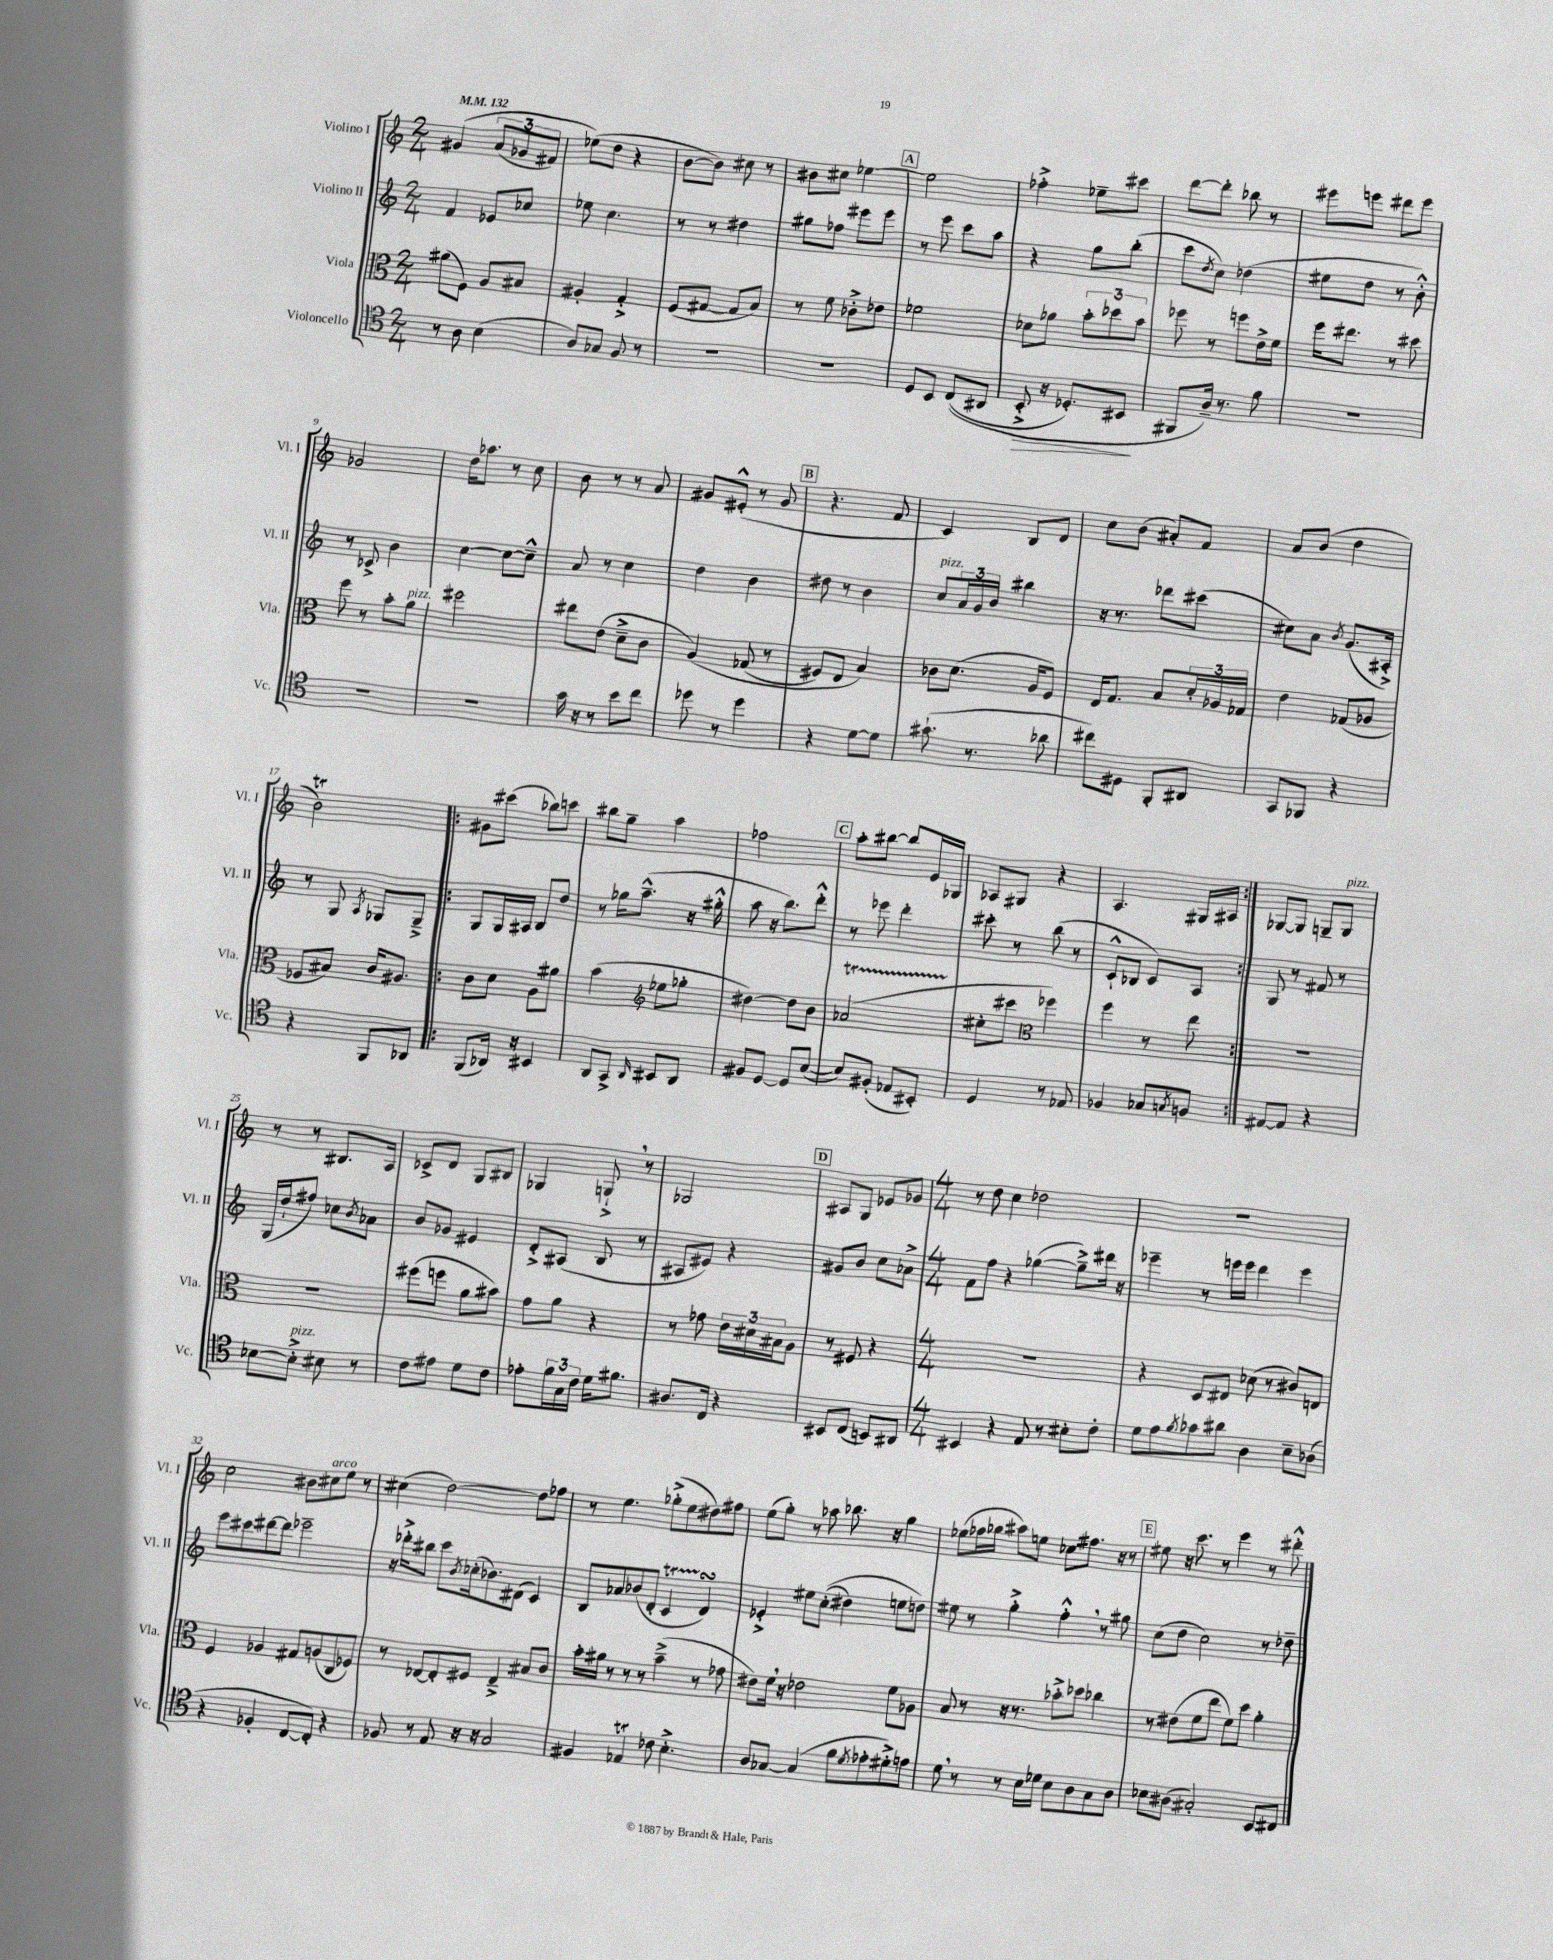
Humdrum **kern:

**kern	**dynam	**kern	**kern	**kern
*part4	*part4	*part3	*part2	*part1
*staff4	*staff4	*staff3	*staff2	*staff1
*I"Violoncello	*	*I"Viola	*I"Violino II	*I"Violino I
*I'Vc.	*	*I'Vla.	*I'Vl. II	*I'Vl. I
*clefC4	*	*clefC3	*clefG2	*clefG2
*k[]	*	*k[]	*k[]	*k[]
*M2/4	*	*M2/4	*M2/4	*M2/4
*MM132	*	*MM132	*MM132	*MM132
=1	=1	=1	=1	=1
8r	.	(8a#X\L	4f/	(4g#X/
8A\	.	8F\J)	.	.
(4B\	.	8A/L	8e-X/L	(12a/L
.	.	.	.	12g-X/
.	.	8B#X/J	8cc-X/J	.
.	.	.	.	12f#X/J)
=2	=2	=2	=2	=2
8A/L)	.	4A#X'/	8ee-X\	(8ee-X\L)
8G-X/J	.	.	4.cc\	8dd\J
8F/	.	4G'^/	.	4r
8r	.	.	.	.
=3	=3	=3	=3	=3
2r	.	(8F/L	8r	[8b\L
.	.	[8G#X/J	8r	8b\J])
.	.	8G#/L]	4dd#X\	8cc#X\
.	.	8B/J)	.	8r
=4	=4	=4	=4	=4
2r	.	8r	8gg#X\L	8b#X\L
.	.	8f\	8ff-X\J	8cc#X\J
.	.	8c-X'^\L	8eee#X\L	[4ee-X\
.	.	8e-X\J	8eee#\J	.
!!LO:REH:place=s1:t=A
=5	=5	=5	=5	=5
8D/L	.	2f-X\	8r	2ee-\]
8BB/J	.	.	8eee\	.
((8C/L	.	.	8ccc\L	.
8AA#X/J	.	.	8aa\J	.
=6	=6	=6	=6	=6
!	!LO:HP:b	!	!	!
8BB'^/	>	8d-X\L	4r	4ff-X'^\
16r	.	8a-X\J	.	.
8.D-X'/L)	.	.	.	.
.	.	12b'\L	8gg\L	8ee-X~\L
.	.	12dd-X\	.	.
8BB#X/J	.	.	(8bb'\J	8ccc#X\J
.	.	12b\J	.	.
.	]	.	.	.
=7	=7	=7	=7	=7
8FF#X/L	.	8ff-X\	8ccc\L	[8ddd\L
.	.	.	8qdd/	.
16A~/Jk)	.	8r	8cc\J)	8ddd'\J]
8.r	.	.	.	.
.	.	8ffn\L	(4dd-X\	8bb-X\
8f\	.	16e^\L	.	8r
.	.	16f\JJ	.	.
=8	=8	=8	=8	=8
2r	.	16ff\KL	8ee#X\L	8eee#X\L
.	.	8.ee#X\J	.	.
.	.	.	8dd\J	8eeen\J
.	.	8r	8r	8ddd#X\L
.	.	8dd#X\	8b'^^\)	8eee\J
!!LO:LB:g=z
=9	=9	=9	=9	=9
2r	.	8ff\	8r	2g-X/
.	.	8r	8c-X^/	.
.	.	8b'\L	4b\	.
!	!	!LO:TX:a:i:t=pizz.	!	!
.	.	8a\J	.	.
=10	=10	=10	=10	=10
2r	.	2ff#X\	[4cc\	16dd\KL
.	.	.	.	8.aa-X\J
.	.	.	8cc\L_	8r
.	.	.	8cc~^^\J]	8cc\
=11	=11	=11	=11	=11
16g\	.	8ee#X\L	8a/	8b\
16r	.	.	.	.
8r	.	(8e\J	8r	8r
8b\L	.	8d~^\L	4cc\	8r
8cc\J	.	8c\J	.	8a/
=12	=12	=12	=12	=12
8dd-X\	.	(4A/)	4dd\	8g#X/L
8r	.	.	.	(8e#X'^^/J
4dd-\	.	(8G-X/	4b\	8r
.	.	8r	.	8g#/
!!LO:REH:place=s1:t=B
=13	=13	=13	=13	=13
4r	.	8F#X/L)	8dd#X\	4.r
.	.	8E/J	8r	.
[8d\L	.	4B/)	4b\	.
8d\J]	.	.	.	8f/
=14	=14	=14	=14	=14
!	!	!	!LO:TX:a:i:t=pizz.	!
(8.g#X`\	.	8c-X\L	8cc/L	4c/)
.	.	(8.d\J	24a/L	.
.	.	.	24g/	.
8.r	.	.	.	.
.	.	.	24b/JJ	.
.	.	.	4bb#X\	8B/L
.	.	16A/KL	.	.
8a-X\	.	8F/J)	.	8d/J
=15	=15	=15	=15	=15
8cc#X\L)	.	16E/KL	16r	8cc\L
.	.	8.G/J	8.r	.
8D#X\J	.	.	.	(8b\J
8FF'/L	.	8B/L	8ddd-X\L	8a#X'/L)
8AA#X/J	.	24d'/L	(8ccc#X\J	8f/J
.	.	24A-X/	.	.
.	.	24G-X/JJ	.	.
=16	=16	=16	=16	=16
8GG/L	.	4e\	8cc#X\L)	8a/L
8FF-X/J	.	.	8a\J	(8b/J
.	.	.	8qb/	.
4r	.	(8G-X/L	(8.g/L	4dd\
.	.	8A-X/J	.	.
.	.	.	16A#X'^/Jk)	.
!!LO:LB:g=z
=17	=17	=17	=17	=17
4r	.	8F-X/L	8r	2bt\)
.	.	8B#X/J)	8G/	.
.	.	.	8qA/	.
8FF/L	.	16c/KL	8G-X/L	.
.	.	8.A#X/J	.	.
8AA-X/J	.	.	8G-~^/J	.
=18!|:	=18!|:	=18!|:	=18!|:	=18!|:
(8FF/L	.	8c\L	8G/L	8g#X\L
16AA-X/Jk)	.	8d\J	16G/L	(8ccc#X\J
16r	.	.	16A#X/JJ	.
4BB#X/	.	8A\L	8B/L	8bb-X\L)
.	.	8a#X\J	8dd/J	8cccn\J
=19	=19	=19	=19	=19
8AA/L	.	(4b\	8r	8bb#X\L
8GG^/J	.	.	16gg-X\KL	8gg~\J
.	.	.	(8.aa~^^\J	.
16qqAA/	.	.	.	.
*	*	*clefG2	*	*
8BB#X/L	.	8ee-X\L	.	4aa\
8AA/J	.	8gg-X'\J	16r	.
.	.	.	16gg#X'^^\	.
=20	=20	=20	=20	=20
8F#X/L	.	[4dd#X\)	8aa\	2ff-X\
[8D/J	.	.	16r	.
.	.	.	8.bb\L)	.
8D/L]	.	8dd#\L]	.	.
([8B/J	.	8b\J	8ddd'^^\J	.
!!LO:REH:place=s1:t=C
=21	=21	=21	=21	=21
8B/L])	.	(2a-XT/	8r	8aa'\L
(8F#X'/J	.	.	8eee-X\	[8bb#X\J
8E-X/L	.	.	4ddd'\	8bb#/L]
8BB#X'/J)	.	.	.	16e/L
.	.	.	.	16G-X/JJ
=22	=22	=22	=22	=22
4D/	.	8cc#X'\L	8ccc#X'\	8A-X/L
.	.	8ccc#X\J	8r	8G#X/J
*	*	*clefC3	*	*
8r	.	4ff-X\)	(8bb\	4r
8E-X/	.	.	8r	.
=23	=23	=23	=23	=23
4F-X/	.	4ff\	8c`^^/L	4.A/
.	.	.	8B-X/J	.
8G-X/L	.	8r	8c/L)	.
8qGn/	.	.	.	.
8Fn/J	.	8ee\	8A/J	16G#X/LL
.	.	.	.	16A#X/JJ
=24:|!	=24:|!	=24:|!	=24:|!	=24:|!
[8E#X/L	.	2r	8G/	[8G-X/L
8E#/J]	.	.	8r	8G-/J]
4r	.	.	8f#X/	8Gn~/L
!	!	!	!	!LO:TX:a:i:t=pizz.
.	.	.	8r	8G/J
!!LO:LB:g=z
=25	=25	=25	=25	=25
[8B-X\L	.	2r	(16G/LL	8r
.	.	.	16dd`/J	.
!LO:TX:a:i:t=pizz.	!	!	!	!
8B-'^\J]	.	.	8ff#X/J)	8r
8B#X\	.	.	8cc-X\L	8.B#X/L
.	.	.	8qb/	.
8r	.	.	8a-X\J	.
.	.	.	.	16A/Jk
=26	=26	=26	=26	=26
8c\L	.	(8ff#X\L	8b/L	8c-X^/L
8e#X\J	.	8ffn\J	8g-X/J	8d/J
8d\L	.	8a\L	4e#X/	8G/L
8c\J	.	8b#X\J)	.	8B#X/J
=27	=27	=27	=27	=27
8e-X'\L	.	8g\L	8d'^/L	4G-X/
24f\L	.	8a\J	(8A#X/J	.
24G\	.	.	.	.
24c\JJ	.	.	.	.
16d\KL	.	4r	8B/	8Gn`^,/
8.f#X\J	.	.	.	.
.	.	.	8r	8r
=28	=28	=28	=28	=28
8.A#X/L	.	8r	8A#X/L	2G-X/
.	.	8g-X\	8e#X/J)	.
16C/Jk	.	.	.	.
4r	.	24e\LL	4r	.
.	.	24d#X\	.	.
.	.	24B#X\J	.	.
.	.	8A\J	.	.
!!LO:REH:place=s1:t=D
=29	=29	=29	=29	=29
8BB#X/L	.	8r	8g#X/L	8A#X/L
(8C/J	.	8F#X/	8b/J	8G/J
8BBn/L)	.	4r	8cc\L	8e-X/L
8AA#X/J	.	.	8a-X^\J	8g-X/J
=30	=30	=30	=30	=30
*M4/4	*	*M4/4	*M4/4	*M4/4
4BB#X/	.	1r	8f\L	8r
.	.	.	8ff\J	8dd\
4r	.	.	4r	4cc\
8E/	.	.	([4gg-X\	2dd-X\
8r	.	.	.	.
8B#X'\L	.	.	8gg-~^\L])	.
8c'\J	.	.	16ddd#X\Jk	.
.	.	.	16r	.
=31	=31	=31	=31	=31
8d\L	.	4r	4eee-X~\	1r
8e\	.	.	.	.
8qf/	.	.	.	.
8g-X\	.	8D/L	8r	.
8a#X\J	.	8E#X/J	16eeen\LL	.
.	.	.	16eee\JJ	.
4A\	.	(8d-X\	4ddd\	.
.	.	8r	.	.
8B~\L	.	8c#X/L)	4eee\	.
(8A-X\J	.	8En/J	.	.
!!LO:LB:g=z
=32	=32	=32	=32	=32
4r	.	4F/	8eee\L	2cc\
.	.	.	8ccc#X\	.
4F-X'/	.	4A-X/	[8ddd#X\	.
.	.	.	8ddd#\J]	.
[8C/L	.	8G#X/L	2eee-X~\	8b#X\L
!	!	!	!	!LO:TX:a:i:t=arco
8C'/J])	.	(8An/	.	8cc#X\
4r	.	8C/	.	8ee\J
.	.	8F-X/J)	.	8r
=33	=33	=33	=33	=33
8F-X/	.	8r	16r	(4cc#X\
.	.	.	16ddd-X'^\KL	.
8r	.	[8E-X/L	8bb#X\J	.
8E/	.	8E-'/]	8ccc\L	[2dd\)
.	.	.	8qb/	.
16r	.	8F#X/J	(16cc-X'\k	.
16r	.	.	8.b-X\)	.
2G/	.	4E-~^/	.	.
.	.	.	(8d#X\J	.
.	.	8B#X/L	4c/)	8dd\L]
.	.	8c/J	.	8ff-X\J
=34	=34	=34	=34	=34
4F#X/	.	16b'\LL	8B/L	8r
.	.	16a#X\JJ	.	.
.	.	8r	8a-X/	4.ee\
4E-XT/	.	8r	(8b-X/	.
.	.	8r	8d'/J	.
8c-X\	.	(4b~^\	4cT/	(8gg-X'^\L
4.B'^\	.	.	.	8ee\
.	.	8r	4dsSSS/)	8dd#X\)
.	.	8g-X\	.	8ff#X\J
=35	=35	=35	=35	=35
8A/L	.	8e#X\L)	4e-X'^/	(8ee\L
[8G-X/J	.	16f,\Jk	.	8gg'\J)
.	.	16r	.	.
(4G-/]	.	2e-X\	8ee#X\L	8r
.	.	.	((8cc'\J	8aa-X\
8f\L	.	.	4dd#X\)	8.bb-X\
8qd/	.	.	.	.
8e-X'\	.	.	.	.
.	.	.	.	16r
8d#X'^\)	.	8f\L	8een\L	4gg\
8en\J	.	8A-X\J	8ddn\J)	.
=36	=36	=36	=36	=36
8d,\	.	8B/	8ee#X\	(8ee-X\L
8r	.	8r	8r	16ff-X\L
.	.	.	.	16gg-X\JJ
8r	.	16r	4gg'^\	8aa#X\L)
.	.	8.r	.	.
16B\LL	.	.	.	8een\J
16d-X\JJ	.	.	.	.
8B\L	.	8b-X'^\L	4ff'^^,\	8cc-X\L
8A\	.	8dd-X\J	.	8.ff#X\J
8G\	.	4cc-X\	8r	.
.	.	.	.	16r
8A\J	.	.	8gg#X\	8r
!!LO:REH:place=s1:t=E
=37	=37	=37	=37	=37
8B-X\L	.	8r	(8cc\L	8ee#X\
(8A#X\J	.	(8e#X\L	8dd\J	16r
.	.	.	.	8.ccc\
2G#X'/)	.	8f\	2cc\)	.
.	.	8ee\J	.	8r
.	.	8f\L)	.	4eee\
.	.	8dd\J	.	.
8BB/L	.	4a'\	8r	8r
8C#X/J	.	.	8dd-X~\	8ddd#X'^^\
==	==	==	==	==
*-	*-	*-	*-	*-
